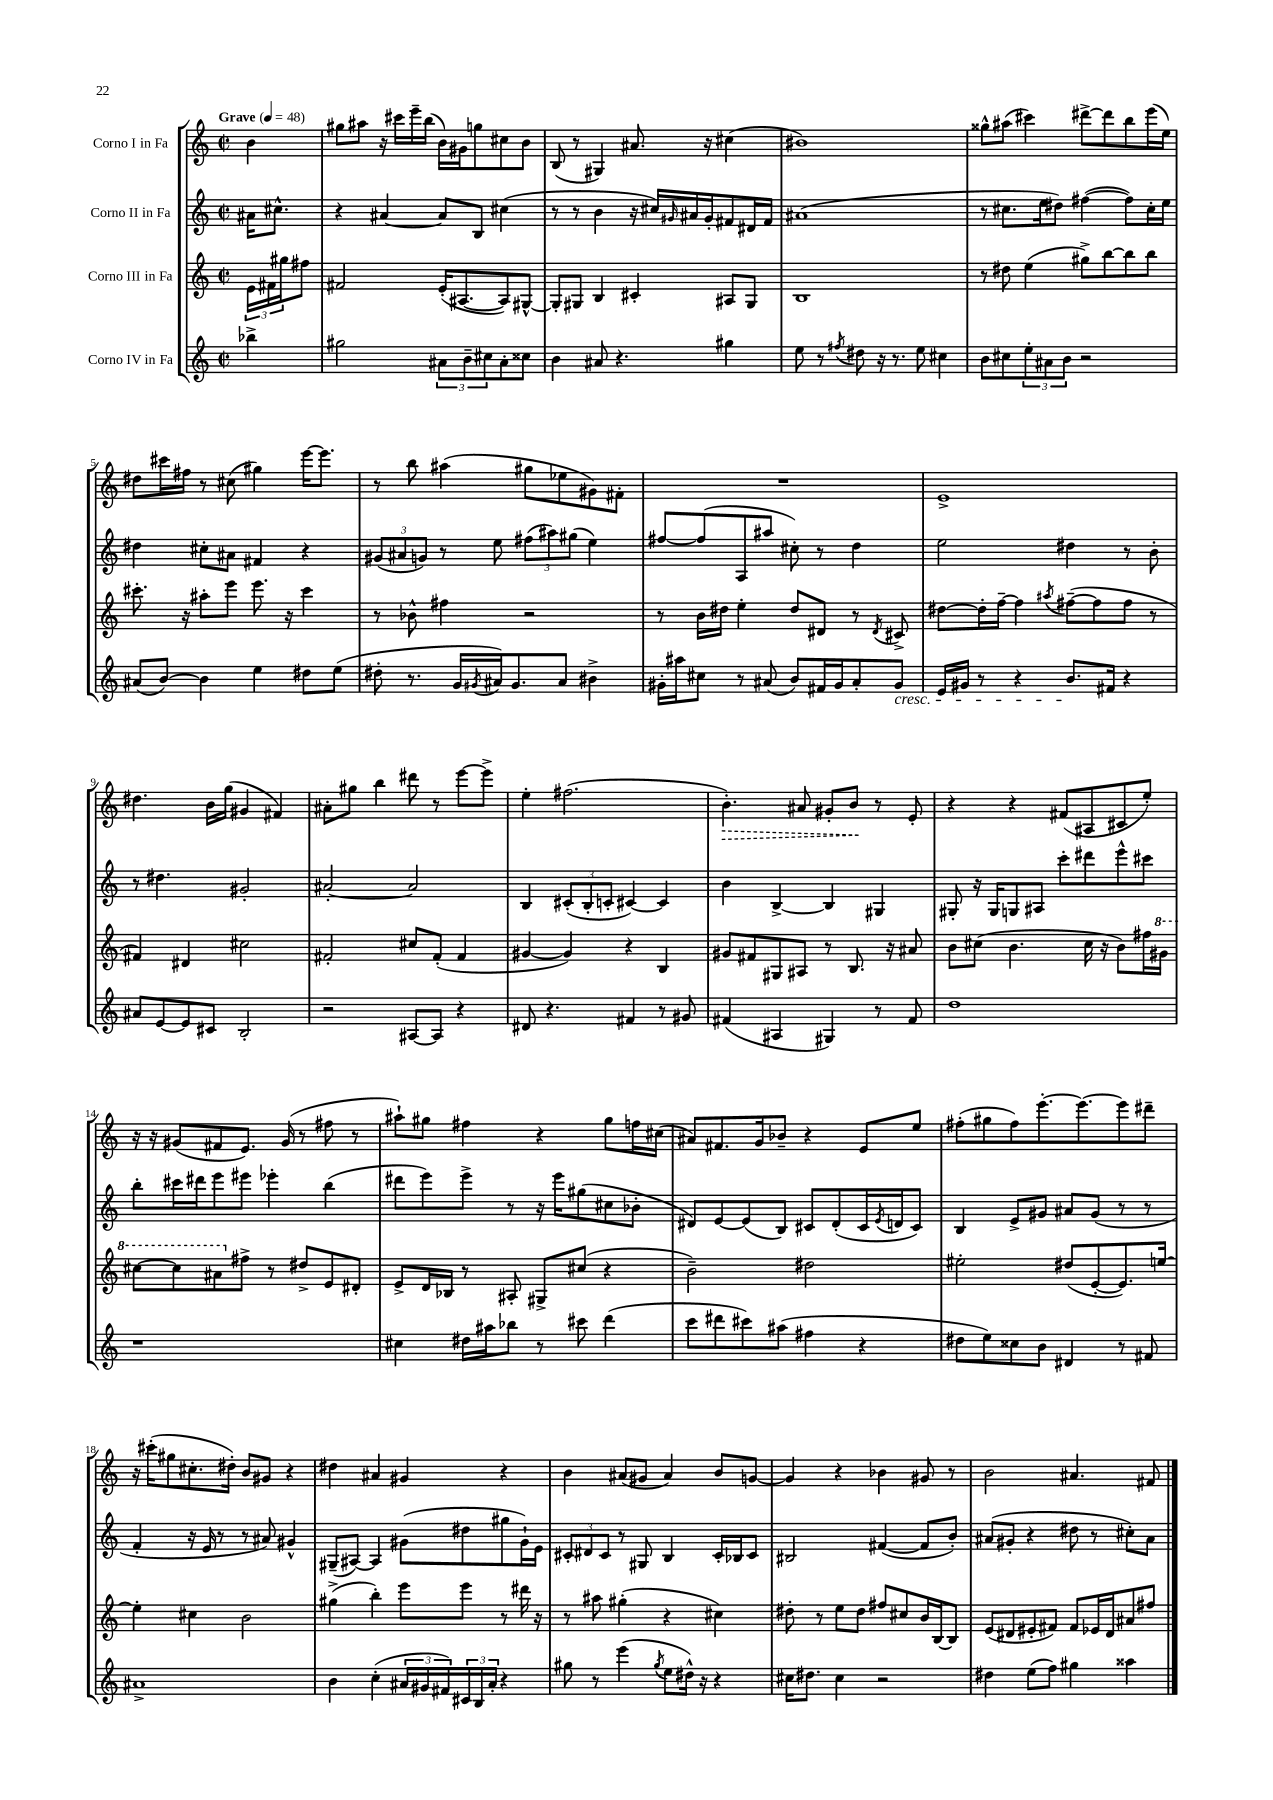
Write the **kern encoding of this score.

**kern	**kern	**kern	**kern
*staff4	*staff3	*staff2	*staff1
*clefG2	*clefG2	*clefG2	*clefG2
*k[]	*k[]	*k[]	*k[]
*M2/2	*M2/2	*M2/2	*M2/2
*met(c|)	*met(c|)	*met(c|)	*met(c|)
*MM48	*MM48	*MM48	*MM48
4bb-^	24e	16a#	4b
.	24f#	.	.
.	.	8.cc#^^	.
.	24gg#	.	.
.	8ff#	.	.
=	=	=	=
2gg#	2f#	4r	8gg#
.	.	.	8aa#
.	.	[4a#	16r
.	.	.	16ccc#
.	.	.	16eee~
.	.	.	(16bb
12a#	(16e'	8a#]	16b)
.	[8.A#	.	16g#
12b~	.	.	.
.	.	8B	8gg
12cc#	.	.	.
8a#'	8A#])	(4cc#	8cc#
8cc##	[8G#^^	.	8b
=	=	=	=
4b	8G#']	8r	(8B
.	8G#	8r	8r
8a#	4B	4b	4G#)
4.r	.	.	.
.	4c#'	16r	8.a#
.	.	16cc#)	.
.	.	16qqg#	.
.	.	16a#	.
.	.	16g#'	16r
4gg#	8A#	8f#	(4cc#
.	8G#	16d#	.
.	.	16f#	.
=	=	=	=
8ee	1B	(1a#	1b#)
8r	.	.	.
8qff#	.	.	.
8dd#	.	.	.
16r	.	.	.
8.r	.	.	.
8ee	.	.	.
4cc#	.	.	.
=	=	=	=
8b	8r	8r	8gg##^^
8cc#	8dd#	8.cc#	(8aa#
12ee'	(4ee	.	4ccc#)
.	.	16ee	.
12a#	.	.	.
.	.	8dd#)	.
12b	.	.	.
2r	8gg#^)	([4ff#	[8ddd#^
.	[8bb	.	8ddd#]
.	8bb]	8ff#])	8bb
.	8bb	16cc#'	(16eee
.	.	16ee	16ee)
=	=	=	=
(8a#	8.ccc#'	4dd#	8dd#
[8b)	.	.	16ccc#
.	16r	.	16ff#
4b]	8aa#'	8cc#'	8r
.	8eee	8a#	(8cc#
4ee	8.eee	4f#	4gg#)
.	16r	.	.
8dd#	4ccc#	4r	[16eee
.	.	.	8.eee]
(8ee	.	.	.
=	=	=	=
8dd#'	8r	(12g#	8r
.	.	12a#	.
8.r	8b-^^	.	8bb
.	.	12g)	.
.	4ff#	8r	(4aa#
16g	.	.	.
8qg#	.	.	.
16a#)	.	8ee	.
8.g#	.	.	.
.	2r	(12ff#	8gg#
.	.	12aa#)	.
8a#	.	.	8ee-
.	.	(12gg#	.
4b#^	.	4ee)	8g#)
.	.	.	8f#'
=	=	=	=
16g#'	8r	[8ff#	1r
16aa#	.	.	.
8cc#	16b	(8ff#]	.
.	16dd#	.	.
8r	4ee'	8A	.
(8a#	.	8aa#	.
8b)	8dd#	8cc#')	.
16f#	8d#	8r	.
16g#	.	.	.
8a#'	8r	4dd	.
.	8qd#	.	.
8g#	8c#^	.	.
=	=	=	=
16e	[8dd#	2ee	1e^
16g#	.	.	.
8r	16dd#']	.	.
.	[16ff~	.	.
4r	4ff]	.	.
.	8qaa#	.	.
8.b	([8ff#~	4dd#	.
.	8ff#]	.	.
16f#	.	.	.
4r	8ff#	8r	.
.	8r	8b'	.
=	=	=	=
8a#	4f#)	8r	4.dd#
[8e	.	4.dd#	.
8e]	4d#	.	.
8c#	.	.	16b
.	.	.	(16gg
2B'	2cc#	2g#'	4g#
.	.	.	4f#)
=	=	=	=
2r	2f#'	[2a#'	8a#'
.	.	.	8gg#
.	.	.	4bb
[8A#	8cc#	2a#]	8ddd#
8A#]	(8f#'	.	8r
4r	4f#	.	[8eee
.	.	.	8eee^]
=	=	=	=
8d#	[4g#	4B	4ee'
4.r	.	.	.
.	4g#])	(12c#'	(2.ff#
.	.	12B'	.
.	.	12c'	.
4f#	4r	[4c#)	.
8r	4B	4c#]	.
8g#	.	.	.
=	=	=	=
(4f#	8g#	4b	4.b')
.	8f#	.	.
4A#	8G#	[4B^	.
.	8A#	.	8a#
4G#)	8r	4B]	8g#'
.	8.B	.	8b
8r	.	4G#	8r
.	16r	.	.
8f#	8a#	.	8e'
=	=	=	=
1dd	8b	8G#'	4r
.	(8cc#	16r	.
.	.	16G#	.
.	4.b	8G	4r
.	.	8A#	.
.	.	8ccc'	(8f#
.	16cc#	8ddd#	8A#
.	16r	.	.
.	8b)	8eee^^	8c#
.	16ff#	8ccc#	8ee')
.	16gg#	.	.
=	=	=	=
1r	[8ccc#	8bb'	16r
.	.	.	16r
.	8ccc#]	16ccc#	(8g#
.	.	16ddd#	.
.	8aa#	8eee	8f#
.	8ff#^	8eee#	8.e)
.	8r	4eee-'	.
.	.	.	(16g#
.	8dd#^	.	8r
.	8e	(4bb	8ff#
.	8d#'	.	8r
=	=	=	=
4cc#	8e^	8ddd#	8aa#`)
.	16d	8eee)	8gg#
.	16B-	.	.
16dd#	8r	8eee^	4ff#
16aa#	.	.	.
8bb-	8A#'	8r	.
8r	8G#^	16r	4r
.	.	16eee	.
8ccc#	(8cc#	(8gg#	.
(4ddd	4r	8cc#	8gg#
.	.	8b-'	16ff
.	.	.	(16cc#
=	=	=	=
8ccc	2b~)	8d#)	8a#)
8ddd#	.	[8e	8.f#
8ccc#)	.	(8e]	.
.	.	.	16g
(8aa#	.	8B)	8b-~
4ff#	2dd#	8c#	4r
.	.	(8d#'	.
4r	.	16c#	8e
.	.	8qe	.
.	.	16d	.
.	.	8c#)	8ee
=	=	=	=
8dd#	2ee#'	4B	(8ff#'
8ee)	.	.	8gg#
8cc##	.	8e^	8ff#)
8b	.	8g#	[8.eee'
4d#	(8dd#	8a#	.
.	.	.	8.eee_
.	[8e'	(8g#	.
8r	8.e])	8r	8eee]
8f#	.	8r	8ddd#~
.	[16ee	.	.
=	=	=	=
1a#^	4ee']	4f'	16r
.	.	.	(16ccc#'
.	.	.	8gg#
.	4cc#	16r	8.cc#'
.	.	16e	.
.	.	8r	.
.	.	.	16dd#')
.	2b	8r	8b
.	.	8a#)	8g#
.	.	4g#^^	4r
=	=	=	=
4b	(4gg#^	(8G#~	4dd#
.	.	[8A#)	.
(4cc'	4bb')	4A#]	4a#
24a#	8eee	(8g#	4g#
24g#	.	.	.
24f#)	.	.	.
24c#	8eee	8dd#	.
24B	.	.	.
24a#'	.	.	.
4r	8r	8gg#	4r
.	16ddd#	16g#`)	.
.	16r	16e	.
=	=	=	=
8gg#	8r	12c#'	4b
.	.	12d#	.
8r	8aa#	.	.
.	.	12c#	.
(4eee	(4gg#'	8r	(8a#
.	.	8G#	8g#
8qgg#	.	.	.
8ee	4r	4B	4a#)
16dd#^^)	.	.	.
16r	.	.	.
4r	4cc#)	16c#'	8b
.	.	16B-	.
.	.	8c#	[8g
=	=	=	=
16cc#	8dd#'	2B#	4g]
8.dd#	.	.	.
.	8r	.	.
4cc#	8ee	.	4r
.	8dd#	.	.
2r	8ff#	([4f#	4b-
.	8cc#	.	.
.	16b	8f#]	8g#
.	[16B	.	.
.	8B]	8b')	8r
=	=	=	=
4dd#	(8e	(8a#	2b
.	8d#	8g#'	.
(8ee	8e#'	4r	.
8ff)	8f#)	.	.
4gg#	8f#	8dd#	4.a#
.	16e-	8r	.
.	16d#	.	.
4aa##	8a#	8cc#')	.
.	8ff#	8a#	8f#
==	==	==	==
*-	*-	*-	*-
